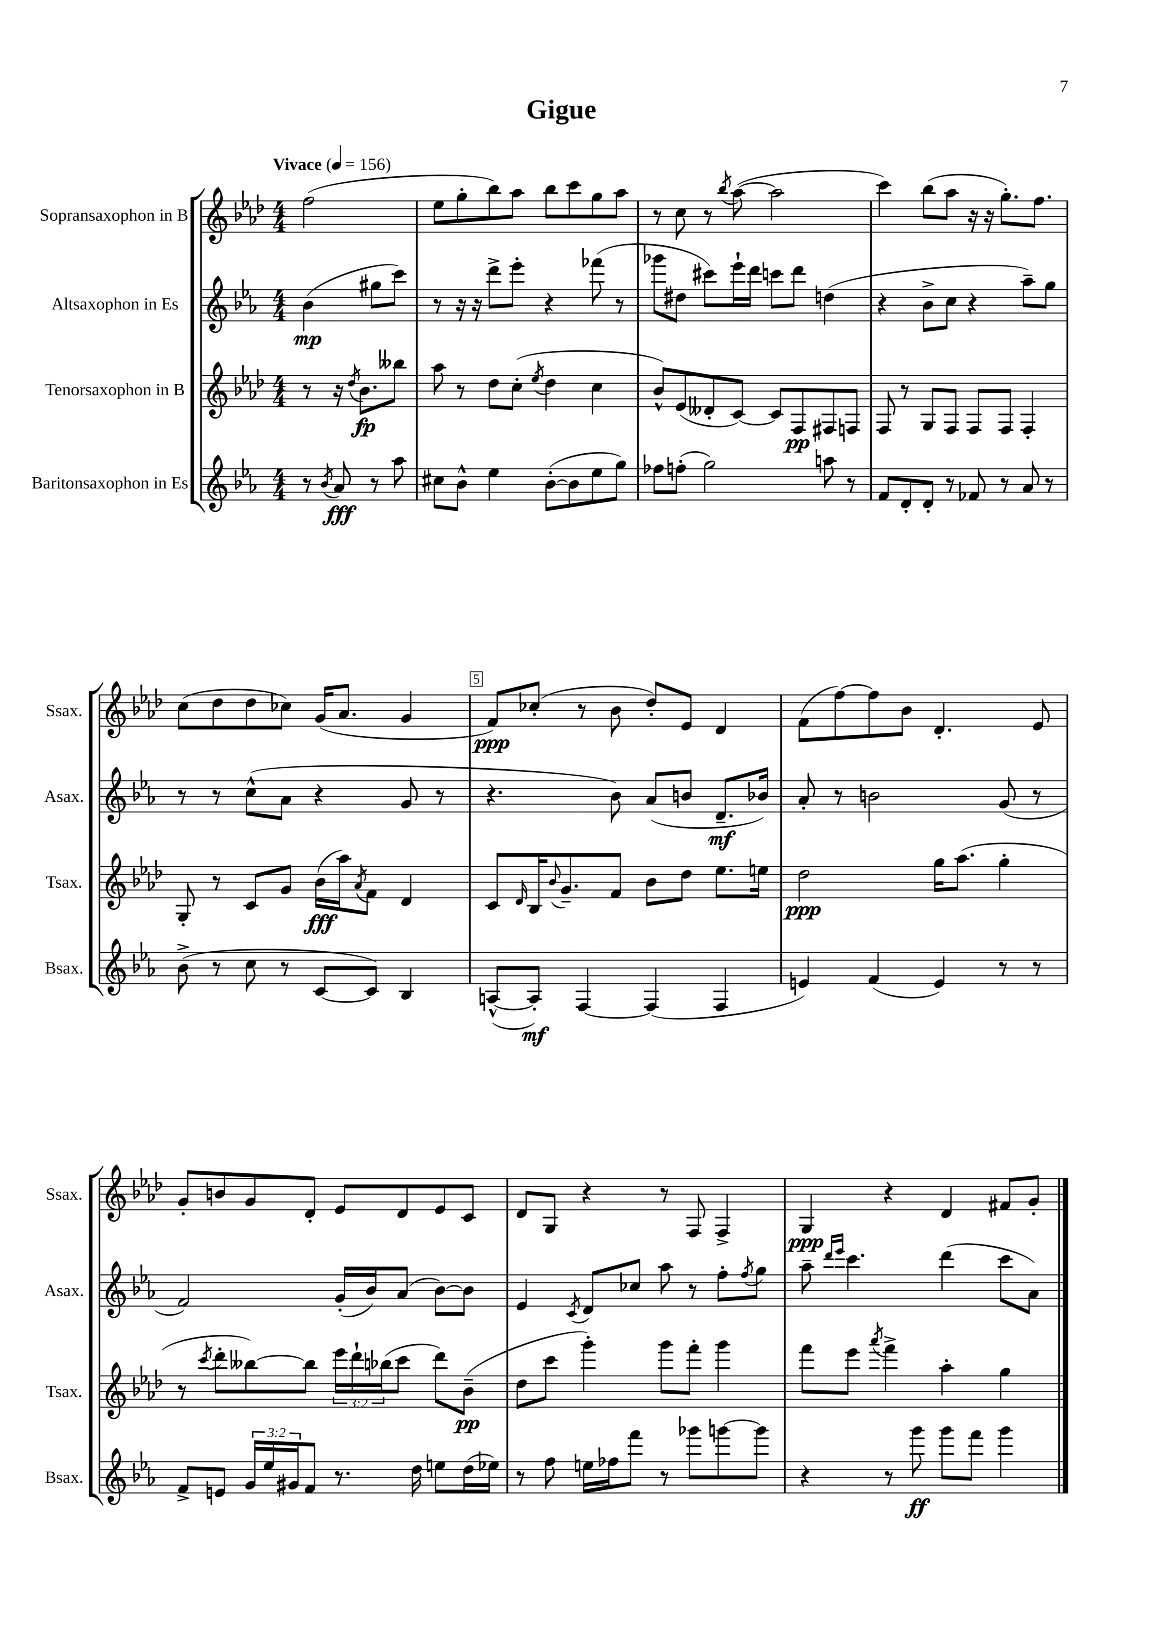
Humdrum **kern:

**kern	**kern	**kern	**kern
*staff4	*staff3	*staff2	*staff1
*clefG2	*clefG2	*clefG2	*clefG2
*k[b-e-a-]	*k[b-e-a-d-]	*k[b-e-a-]	*k[b-e-a-d-]
*M4/4	*M4/4	*M4/4	*M4/4
*MM156	*MM156	*MM156	*MM156
8r	8r	(4b-	(2ff
8qb-	.	.	.
8a-	16r	.	.
.	8qdd-	.	.
.	8.b-	.	.
8r	.	8gg#	.
8aa-	8bb--	8ccc)	.
=	=	=	=
8cc#	8aa-	8r	8ee-
8b-^^	8r	16r	8gg'
.	.	16r	.
4ee-	8dd-	8ddd^	8bb-)
.	(8cc'	8eee-'	8aa-
.	8qee-	.	.
([8b-'	4dd-	4r	8bb-
8b-]	.	.	8ccc
8ee-	4cc	(8fff-	8gg
8gg)	.	8r	8aa-
=	=	=	=
8ff-	8b-^^)	8ggg-	8r
(8ff'	(8e-	8dd#	8cc
2gg)	8d--'	8ccc#)	8r
.	.	.	8qbb-
.	[8c)	16eee-`	([8aa-
.	.	16ddd	.
.	8c]	8ccc	2aa-]
.	8F	8ddd	.
8aa	8F#	(4dd	.
8r	8F	.	.
=	=	=	=
8f	8F	4r	4ccc)
8d'	8r	.	.
8d'	8G	8b-^	(8bb-
8r	8F	8cc	8aa-
8f-	8F	4r	16r
.	.	.	16r
8r	8F	.	8.gg')
8a-	4F'	8aa-~)	.
.	.	.	8.ff
8r	.	8gg	.
=	=	=	=
(8b-^	8G'	8r	(8cc
8r	8r	8r	8dd-
8cc	8c	(8cc^^	8dd-
8r	8g	8a-	8cc-)
[8c	(16b-	4r	(16g
.	16aa-)	.	8.a-
.	8qa-	.	.
8c])	8f	.	.
4B-	4d-	8g	4g
.	.	8r	.
=	=	=	=
([8A^^	8c	4.r	8f)
.	16qqd-	.	.
8A'])	16B-	.	(8cc-'
.	8qqb-	.	.
.	8.g~	.	.
[4F	.	.	8r
.	8f	8b-)	8b-
(4F]	8b-	(8a-	8dd-')
.	8dd-	8b	8e-
4F	8.ee-	8.d~	4d-
.	16ee	16b-)	.
=	=	=	=
4e)	2dd-	8a-'	(8f
.	.	8r	[8ff)
(4f	.	2b	8ff]
.	.	.	8b-
4e)	16gg	.	4.d-'
.	(8.aa-	.	.
8r	4gg'	(8g	.
8r	.	8r	8e-
=	=	=	=
8f^	8r	2f)	8g'
.	8qccc	.	.
8e	8ddd-'	.	8b
24g	[8bb--)	.	8g
24ee-	.	.	.
24g#	.	.	.
8f	8bb--]	.	8d-'
8.r	24eee-	(16g'	8e-
.	24ddd-`	.	.
.	.	16b-)	.
.	(24bb-	.	.
.	8ccc	(8a-	8d-
16dd	.	.	.
8ee	8ddd-)	[8b-)	8e-
(16dd	(8b-~	8b-]	8c
16ee-)	.	.	.
=	=	=	=
8r	8dd-	4e-	8d-
8ff	8ccc	.	8G
.	.	8qc	.
16ee	4ggg')	8d	4r
16ff-	.	.	.
8fff	.	8cc-	.
8r	8ggg	8aa-	8r
8ggg-	8fff'	8r	8F
[8ggg	4ggg	8ff'	4F^
.	.	8qff	.
8ggg]	.	8gg	.
=	=	=	=
4r	8fff	8aa-~	4G
.	.	16qqddd	.
.	.	16qqeee-	.
.	8eee-	4.ccc	.
.	8qaaa-	.	.
8r	4fff^	.	4r
8ggg	.	.	.
8ggg	4aa-'	(4ddd	4d-
8fff	.	.	.
4ggg	4gg	8ccc	8f#
.	.	8a-)	8g'
==	==	==	==
*-	*-	*-	*-
